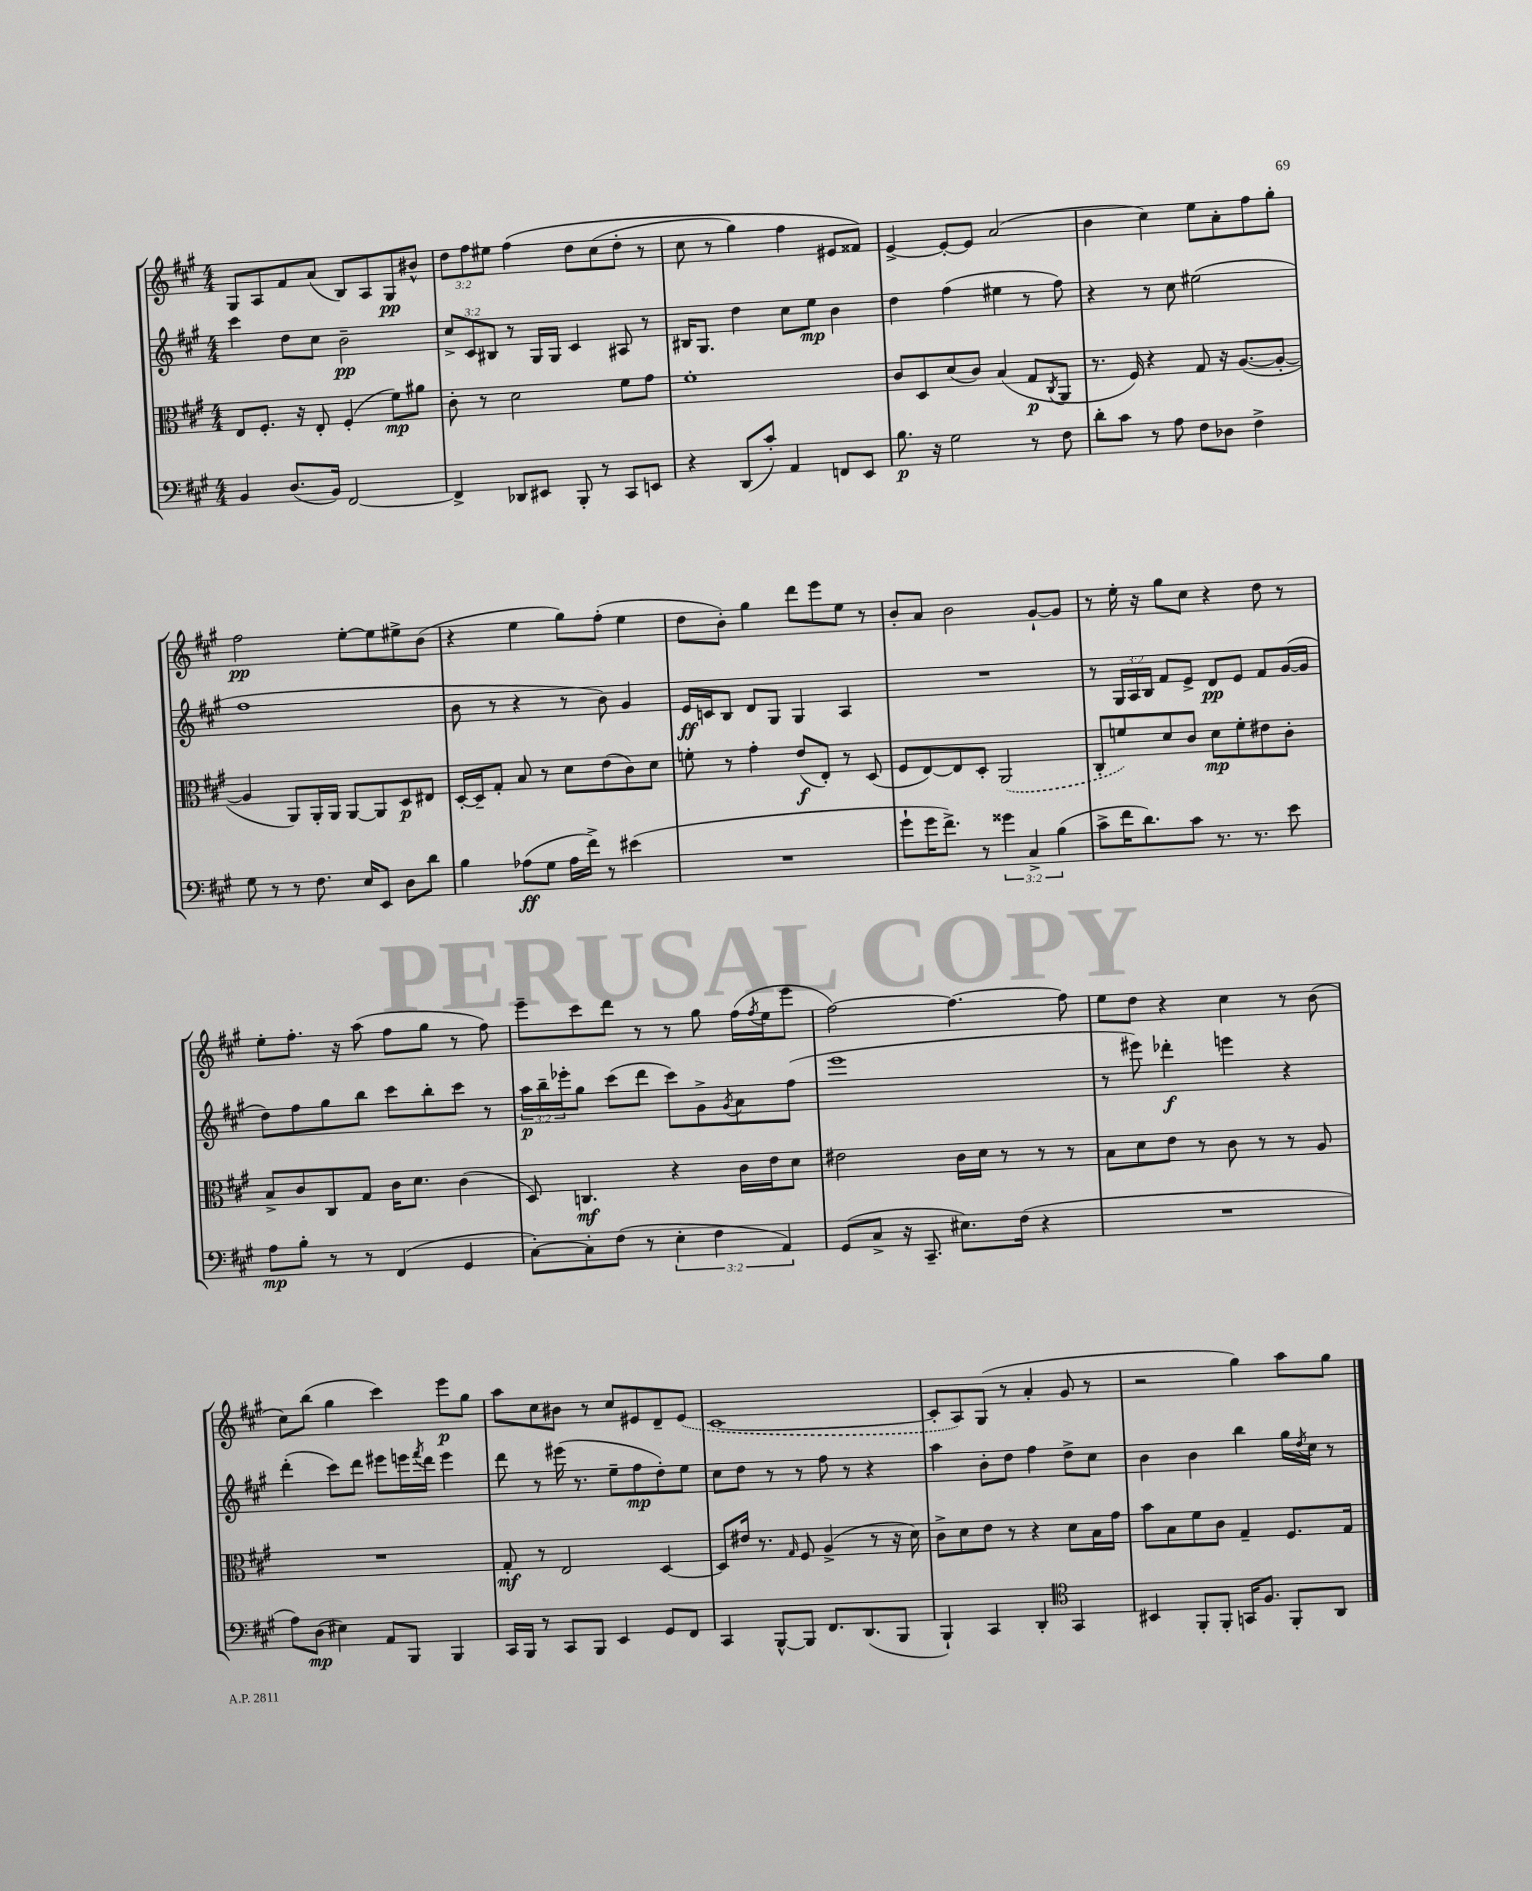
<<
\new StaffGroup <<
\new Staff = "s0" {
    \clef treble \key a \major \numericTimeSignature \time 4/4 \override Staff.TupletNumber.text = #tuplet-number::calc-fraction-text
    gis8 a8 fis'8 a'8( b8) a8 gis8\pp bis'8-^ |
    \tuplet 3/2 { d''8 fis''8 eis''8 } fis''4\( d''8 cis''8( d''8-. r8 |
    cis''8 r8 gis''4) fis''4 eis'8 fisis'8\) |
    e'4~-> e'8~-. e'8 a'2( |
    b'4 cis''4) e''8 a'8-. fis''8 gis''8-. |
    fis''2\pp e''8~-. e''8 eis''8-> b'8( |
    r4 e''4 gis''8) fis''8-.( e''4 |
    d''8 b'8-.) gis''4 d'''8 e'''8 e''8 r8 |
    b'8-. a'8 b'2 gis'8~-! gis'8 |
    r8 e''16-. r16 gis''8 cis''8 r4 d''8 r8 |
    e''8-. fis''8.-. r16 a''8( fis''8 gis''8 r8 fis''8) |
    e'''8-- cis'''8 d'''8 r8 r8 gis''8 fis''16( \acciaccatura { fis''8 } e''16 e'''8 |
    fis''2~) fis''4.~ fis''8 |
    e''8 d''8 r4 cis''4 r8 b'8( |
    cis''8) b''8( gis''4 cis'''4) e'''8\p gis''8 |
    a''8 cis''8 bis'8 r8 cis''8 eis'8 d'8-- \once \slurDashed eis'8( |
    cis'1~ |
    cis'8-. a8) gis8( r8 a'4-. gis'8 r8 |
    r2 gis''4) a''8 gis''8 \bar "|." |
}
\new Staff = "s1" {
    \clef treble \key a \major \numericTimeSignature \time 4/4 \override Staff.TupletNumber.text = #tuplet-number::calc-fraction-text
    cis'''4 d''8 cis''8 b'2--\pp |
    \tuplet 3/2 { cis''8-> cis'8 bis8 } r8 gis16 gis16 cis'4 ais8 r8 |
    bis16 gis8. d''4 cis''8 e''8\mp b'4 |
    d''4 fis''4( eis''4 r8 fis''8) |
    r4 r8 cis''8 eis''2( |
    fis''1 |
    b'8 r8 r4 r8 b'8) gis'4 |
    e'16\ff c'16 b8 d'8 gis8 gis4 a4 |
    R1 |
    r8 \tuplet 3/2 { gis16 a16 b16 } fis'8 e'8-> d'8\pp e'8 fis'8 gis'16~( gis'16 |
    d''8) fis''8 gis''8 b''8 cis'''8 b''8-. cis'''8 r8 |
    \tuplet 3/2 { a''16\p b''16-- ees'''16-. } gis''8 cis'''8( d'''8 cis'''8) gis'8-> \acciaccatura { gis'8 } a'8 fis''8( |
    e'''1 |
    r8 eis'''8) des'''4-.\f e'''4 r4 |
    d'''4-.( cis'''8) d'''8 eis'''8 e'''16 \acciaccatura { fis'''8 } d'''16 e'''4 |
    d'''8 r8 eis'''16( r8. e''8-- fis''8\mp d''8-.) e''8 |
    cis''8 d''8 r8 r8 fis''8 r8 r4 |
    a''4 b'8-. d''8 fis''4 d''8-> cis''8 |
    b'4 b'4 b''4 gis''16 \acciaccatura { d''8 } cis''16 r8 \bar "|." |
}
\new Staff = "s2" {
    \clef alto \key a \major \numericTimeSignature \time 4/4
    e8 fis8.-. r16 e8-. fis4-.( fis'8\mp) ais'8 |
    cis'8-. r8 d'2 fis'8 gis'8 |
    fis'1-. |
    cis'8 d8 d'8( cis'8) b4( gis8\p \acciaccatura { cis8 } a,8 |
    r8. fis16) r4 gis8 r16 a8.~( a8~-. |
    a4 a,8) a,16-. a,16 a,8~ a,8 d8\p eis8 |
    d16~-. d16-- gis8-. b8 r8 d'8 e'8( cis'8) d'8 |
    f'8-. r8 gis'4-. e'8\f( e8-.) r8 d8( |
    fis8 e8~) e8 d8-. \once \slurDashed a,2( |
    cis8-. f'8) d'8 cis'8 d'8\mp f'8-. eis'8 cis'8-. |
    b8-> cis'8 cis8 gis8 cis'16 d'8. cis'4( |
    d8) c4.\mf r4 cis'16 e'16 d'8 |
    eis'2 cis'16 d'16 r8 r8 r8 |
    b8 d'8 e'8 r8 cis'8 r8 r8 a8 |
    R1 |
    gis8-.\mf r8 e2 d4~ |
    d8 eis'16 r8. \grace { gis16 } fis8 a4->( r8 r16 d'16) |
    cis'8-> d'8 e'8 r8 r4 d'8 b16 gis'16 |
    b'8 b8 fis'8 cis'8 gis4-- fis8. gis16 \bar "|." |
}
\new Staff = "s3" {
    \clef bass \key a \major \numericTimeSignature \time 4/4 \override Staff.TupletNumber.text = #tuplet-number::calc-fraction-text
    b,4 d8.( b,16) fis,2~ |
    fis,4-> des,8 eis,8 b,,8-. r8 cis,8 e,8 |
    r4 d,8( cis'8-.) a,4 f,8 e,8 |
    b8.\p r16 gis2 r8 fis8 |
    d'8-. cis'8 r8 a8 fis8 des8 fis4-> |
    gis8 r8 r8 fis8. e16 e,8 d8 d'8 |
    b4 aes8\ff( gis8 aes16 fis'16->) r8 eis'4( |
    R1 |
    gis'8-! gis'16 fis'8.->) r8 \tuplet 3/2 { gisis'4 cis4-> b4( } |
    cis'8-> fis'16 d'8.) cis'8 r8. r8. e'8 |
    a8\mp b8-. r8 r8 fis,4( gis,4 |
    cis8~-.) cis8-. fis8( r8 \tuplet 3/2 { e4-. fis4 a,4) } |
    gis,8( cis8-> r16 cis,8.-- eis8.) fis16( r4 |
    R1 |
    a8) d8\mp( eis4) a,8 b,,8 b,,4 |
    cis,16 b,,16 r8 cis,8 b,,8 e,4 gis,8 fis,8 |
    cis,4 b,,8~-^ b,,8 fis,8. d,8.( b,,8 |
    b,,4-!) cis,4 d,4-. \clef tenor gis,4 |
    bis,4 fis,8-. fis,8-. g,16 fis8. fis,8-. a,8 \bar "|." |
}
>>
>>
\layout { \context { \Score \remove "Bar_number_engraver" } }
